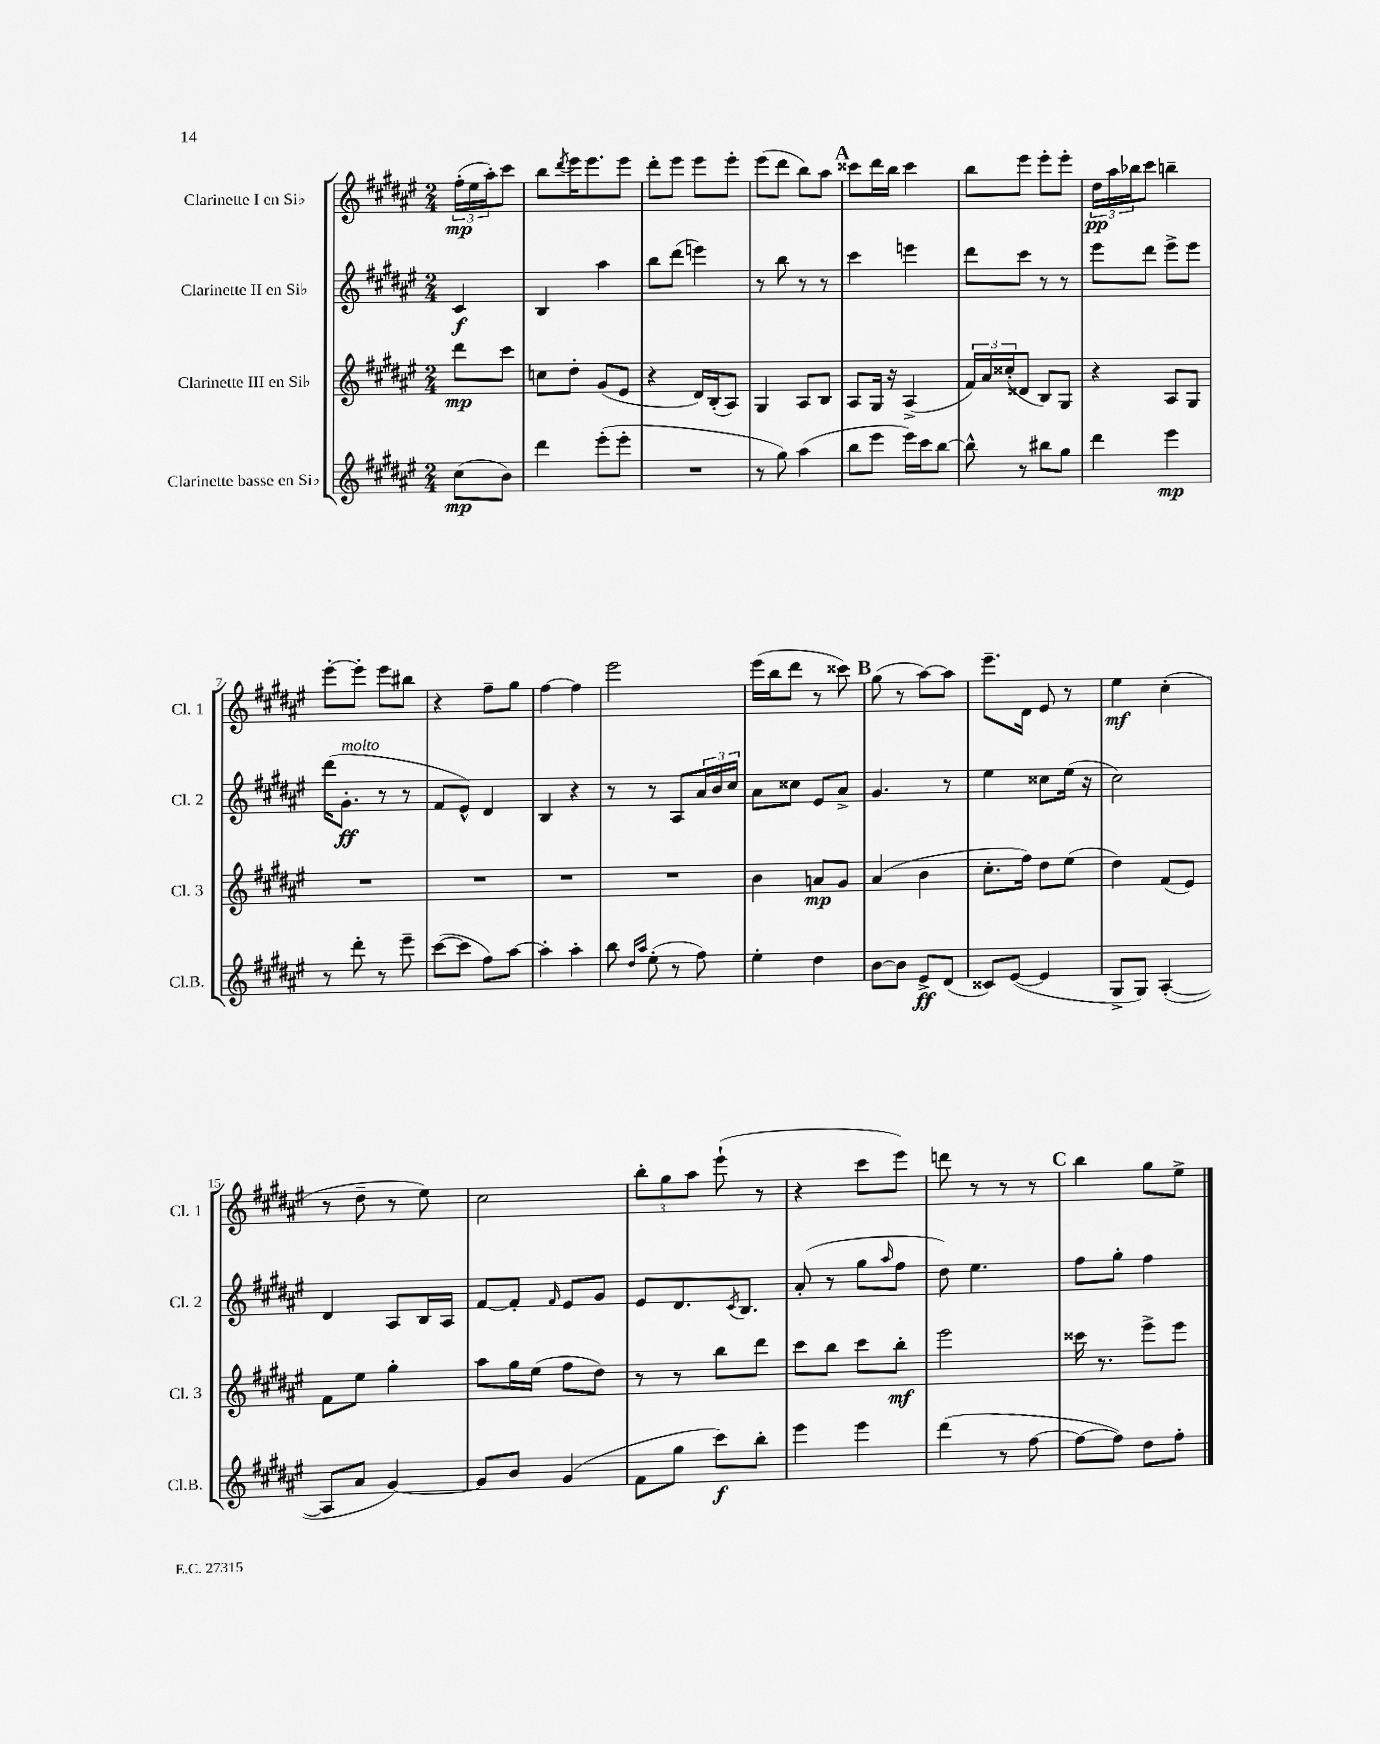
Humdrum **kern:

**kern	**dynam	**kern	**dynam	**kern	**dynam	**kern	**dynam
*part4	*part4	*part3	*part3	*part2	*part2	*part1	*part1
*staff4	*staff4	*staff3	*staff3	*staff2	*staff2	*staff1	*staff1
*I"Clarinette basse en Si♭	*	*I"Clarinette III en Si♭	*	*I"Clarinette II en Si♭	*	*I"Clarinette I en Si♭	*
*I'Cl.B.	*	*I'Cl. 3	*	*I'Cl. 2	*	*I'Cl. 1	*
*clefG2	*	*clefG2	*	*clefG2	*	*clefG2	*
*k[f#c#g#d#a#e#]	*	*k[f#c#g#d#a#e#]	*	*k[f#c#g#d#a#e#]	*	*k[f#c#g#d#a#e#]	*
*M2/4	*	*M2/4	*	*M2/4	*	*M2/4	*
=	=	=	=	=	=	=	=
(8cc#\L	mp	8ddd#\L	mp	4c#/	f	(24ff#'\LL	mp
.	.	.	.	.	.	24ee#\	.
.	.	.	.	.	.	24aa#'\J)	.
8b\J)	.	8ccc#\J	.	.	.	8ccc#\J	.
=1	=1	=1	=1	=1	=1	=1	=1
4ddd#\	.	8ccn\L	.	4B/	.	8bb\L	.
.	.	.	.	.	.	8qddd#/	.
.	.	8dd#'\J	.	.	.	16eee#\K	.
.	.	.	.	.	.	8.eee#\	.
(8eee#'\L	.	(8g#/L	.	4aa#\	.	.	.
8eee#'\J	.	8e#/J	.	.	.	8eee#\J	.
=2	=2	=2	=2	=2	=2	=2	=2
2r	.	4r	.	8bb\L	.	8ddd#'\L	.
.	.	.	.	(8ddd#\J	.	8eee#\J	.
.	.	16d#/LL)	.	4eeen\)	.	8eee#\L	.
.	.	(16B'/J	.	.	.	.	.
.	.	8A#/J)	.	.	.	8eee#'\J	.
=3	=3	=3	=3	=3	=3	=3	=3
8r	.	4G#/	.	8r	.	(8eee#\L	.
8gg#\)	.	.	.	8bb\	.	8ddd#\J	.
(4aa#\	.	8A#/L	.	8r	.	8bb\L)	.
.	.	8B/J	.	8r	.	8aa#\J	.
!!LO:REH:place=s1:t=A
=4	=4	=4	=4	=4	=4	=4	=4
8bb\L	.	8A#/L	.	4ccc#\	.	8ccc##X\L	.
8eee#\J	.	16G#/Jk	.	.	.	16ddd#\L	.
.	.	16r	.	.	.	16bb\JJ	.
16eee#\LL)	.	(4A#^/	.	4eeen\	.	4ccc##\	.
16ccc#\J	.	.	.	.	.	.	.
[8bb\J	.	.	.	.	.	.	.
=5	=5	=5	=5	=5	=5	=5	=5
8bb^^\]	.	24f#/LL)	.	8ddd#\L	.	8bb\L	.
.	.	24a#/	.	.	.	.	.
.	.	(24cc##X'/J	.	.	.	.	.
8r	.	8d##X/J	.	8ccc#\J	.	8eee#\J	.
8bb#X\L	.	8B/L)	.	8r	.	8eee#'\L	.
8gg#\J	.	8G#/J	.	8r	.	8eee#'\J	.
=6	=6	=6	=6	=6	=6	=6	=6
4ddd#\	.	4r	.	8eee#\L	.	24dd#\LL	pp
.	.	.	.	.	.	24aa#\	.
.	.	.	.	.	.	24bb-X\J	.
.	.	.	.	8ddd#\J	.	8ccc#\J	.
4eee#\	mp	8A#/L	.	8eee#^\L	.	4bbn~\	.
.	.	8G#/J	.	8eee#\J	.	.	.
!!LO:LB:g=z
=7	=7	=7	=7	=7	=7	=7	=7
8r	.	2r	.	(16ddd#\KL	.	[8eee#'\L	.
!	!	!	!	!LO:TX:a:i:t=molto	!	!	!
.	.	.	.	8.g#'\J	ff	.	.
8ddd#'\	.	.	.	.	.	8eee#'\J]	.
8r	.	.	.	8r	.	8eee#\L	.
8eee#~\	.	.	.	8r	.	8bb#X\J	.
=8	=8	=8	=8	=8	=8	=8	=8
([8ccc#\L	.	2r	.	8f#/L	.	4r	.
8ccc#\J]	.	.	.	8e#^^/J)	.	.	.
8ff#\L)	.	.	.	4d#/	.	8ff#~\L	.
[8aa#\J	.	.	.	.	.	8gg#\J	.
=9	=9	=9	=9	=9	=9	=9	=9
4aa#'\]	.	2r	.	4B/	.	[4ff#\	.
4aa#'\	.	.	.	4r	.	4ff#\]	.
=10	=10	=10	=10	=10	=10	=10	=10
8bb\	.	2r	.	8r	.	2eee#\	.
16qqdd#/LL	.	.	.	.	.	.	.
16qqaa#/JJ	.	.	.	.	.	.	.
(8ee#'\	.	.	.	8r	.	.	.
8r	.	.	.	8A#/L	.	.	.
8ff#\)	.	.	.	24a#/L	.	.	.
.	.	.	.	24b/	.	.	.
.	.	.	.	24cc#/JJ	.	.	.
=11	=11	=11	=11	=11	=11	=11	=11
4ee#'\	.	4b\	.	8a#\L	.	(16eee#\LL	.
.	.	.	.	.	.	16bb\J	.
.	.	.	.	8cc##X\J	.	8ddd#\J	.
4dd#\	.	8an/L	mp	8e#/L	.	8r	.
.	.	8g#/J	.	8a#^/J	.	8ccc##X\)	.
!!LO:REH:place=s1:t=B
=12	=12	=12	=12	=12	=12	=12	=12
[8b\L	.	(4a#/	.	4.g#/	.	(8gg#\	.
8b\J]	.	.	.	.	.	8r	.
8e#^/L	ff	4b\	.	.	.	[8aa#\L)	.
(8d#/J	.	.	.	8r	.	8aa#\J]	.
=13	=13	=13	=13	=13	=13	=13	=13
8c##X/L)	.	8.cc#'\L	.	4ee#\	.	8.eee#~\L	.
([8e#/J	.	.	.	.	.	.	.
.	.	16ff#\Jk)	.	.	.	16d#\Jk	.
4e#/]	.	8dd#\L	.	8cc##X\L	.	8e#/	.
.	.	(8ee#\J	.	(16ee#\Jk	.	8r	.
.	.	.	.	16r	.	.	.
=14	=14	=14	=14	=14	=14	=14	=14
8G#^/L	.	4dd#\)	.	2cc#\)	.	4ee#\	mf
8G#/J)	.	.	.	.	.	.	.
([4A#'/	.	(8f#/L	.	.	.	(4cc#'\	.
.	.	8e#/J)	.	.	.	.	.
!!LO:LB:g=z
=15	=15	=15	=15	=15	=15	=15	=15
8A#/L]	.	8f#\L	.	4d#/	.	8r	.
8a#/J	.	8ee#\J	.	.	.	8dd#~\	.
[4g#/)	.	4gg#'\	.	8A#/L	.	8r	.
.	.	.	.	16B/L	.	8ee#\)	.
.	.	.	.	16A#/JJ	.	.	.
=16	=16	=16	=16	=16	=16	=16	=16
8g#/L]	.	8aa#\L	.	[8f#/L	.	2cc#\	.
8b/J	.	16gg#\L	.	8f#'/J]	.	.	.
.	.	(16ee#\JJ	.	.	.	.	.
.	.	.	.	16qqf#/	.	.	.
(4g#/	.	8ff#\L	.	8e#/L	.	.	.
.	.	8dd#\J)	.	8g#/J	.	.	.
=17	=17	=17	=17	=17	=17	=17	=17
8f#\L	.	8r	.	8e#/L	.	12bb'\L	.
.	.	.	.	.	.	12gg#\	.
8gg#\J	.	8r	.	8.d#/	.	.	.
.	.	.	.	.	.	12aa#\J	.
8ccc#\L)	f	8bb\L	.	.	.	(8eee#`\	.
.	.	.	.	8qc#/	.	.	.
.	.	.	.	8.B/J	.	.	.
8bb'\J	.	8ddd#\J	.	.	.	8r	.
=18	=18	=18	=18	=18	=18	=18	=18
4eee#\	.	8ccc#\L	.	(8a#'/	.	4r	.
.	.	8bb\J	.	8r	.	.	.
4eee#\	.	8ccc#\L	.	8gg#\L	.	8ccc#\L	.
.	.	.	.	16qqaa#/	.	.	.
.	.	8bb'\J	mf	8ff#\J	.	8eee#\J)	.
=19	=19	=19	=19	=19	=19	=19	=19
(4ddd#\	.	2eee#\	.	8dd#\)	.	8dddn\	.
.	.	.	.	4.ee#\	.	8r	.
8r	.	.	.	.	.	8r	.
[8ff#\	.	.	.	.	.	8r	.
!!LO:REH:place=s1:t=C
=20	=20	=20	=20	=20	=20	=20	=20
8ff#\L_	.	16ccc##X\	.	8ff#\L	.	4bb\	.
.	.	8.r	.	.	.	.	.
8ff#\J])	.	.	.	8gg#'\J	.	.	.
8dd#\L	.	8eee#^\L	.	4ff#\	.	8gg#\L	.
8ff#'\J	.	8eee#\J	.	.	.	8ee#^\J	.
==	==	==	==	==	==	==	==
*-	*-	*-	*-	*-	*-	*-	*-
